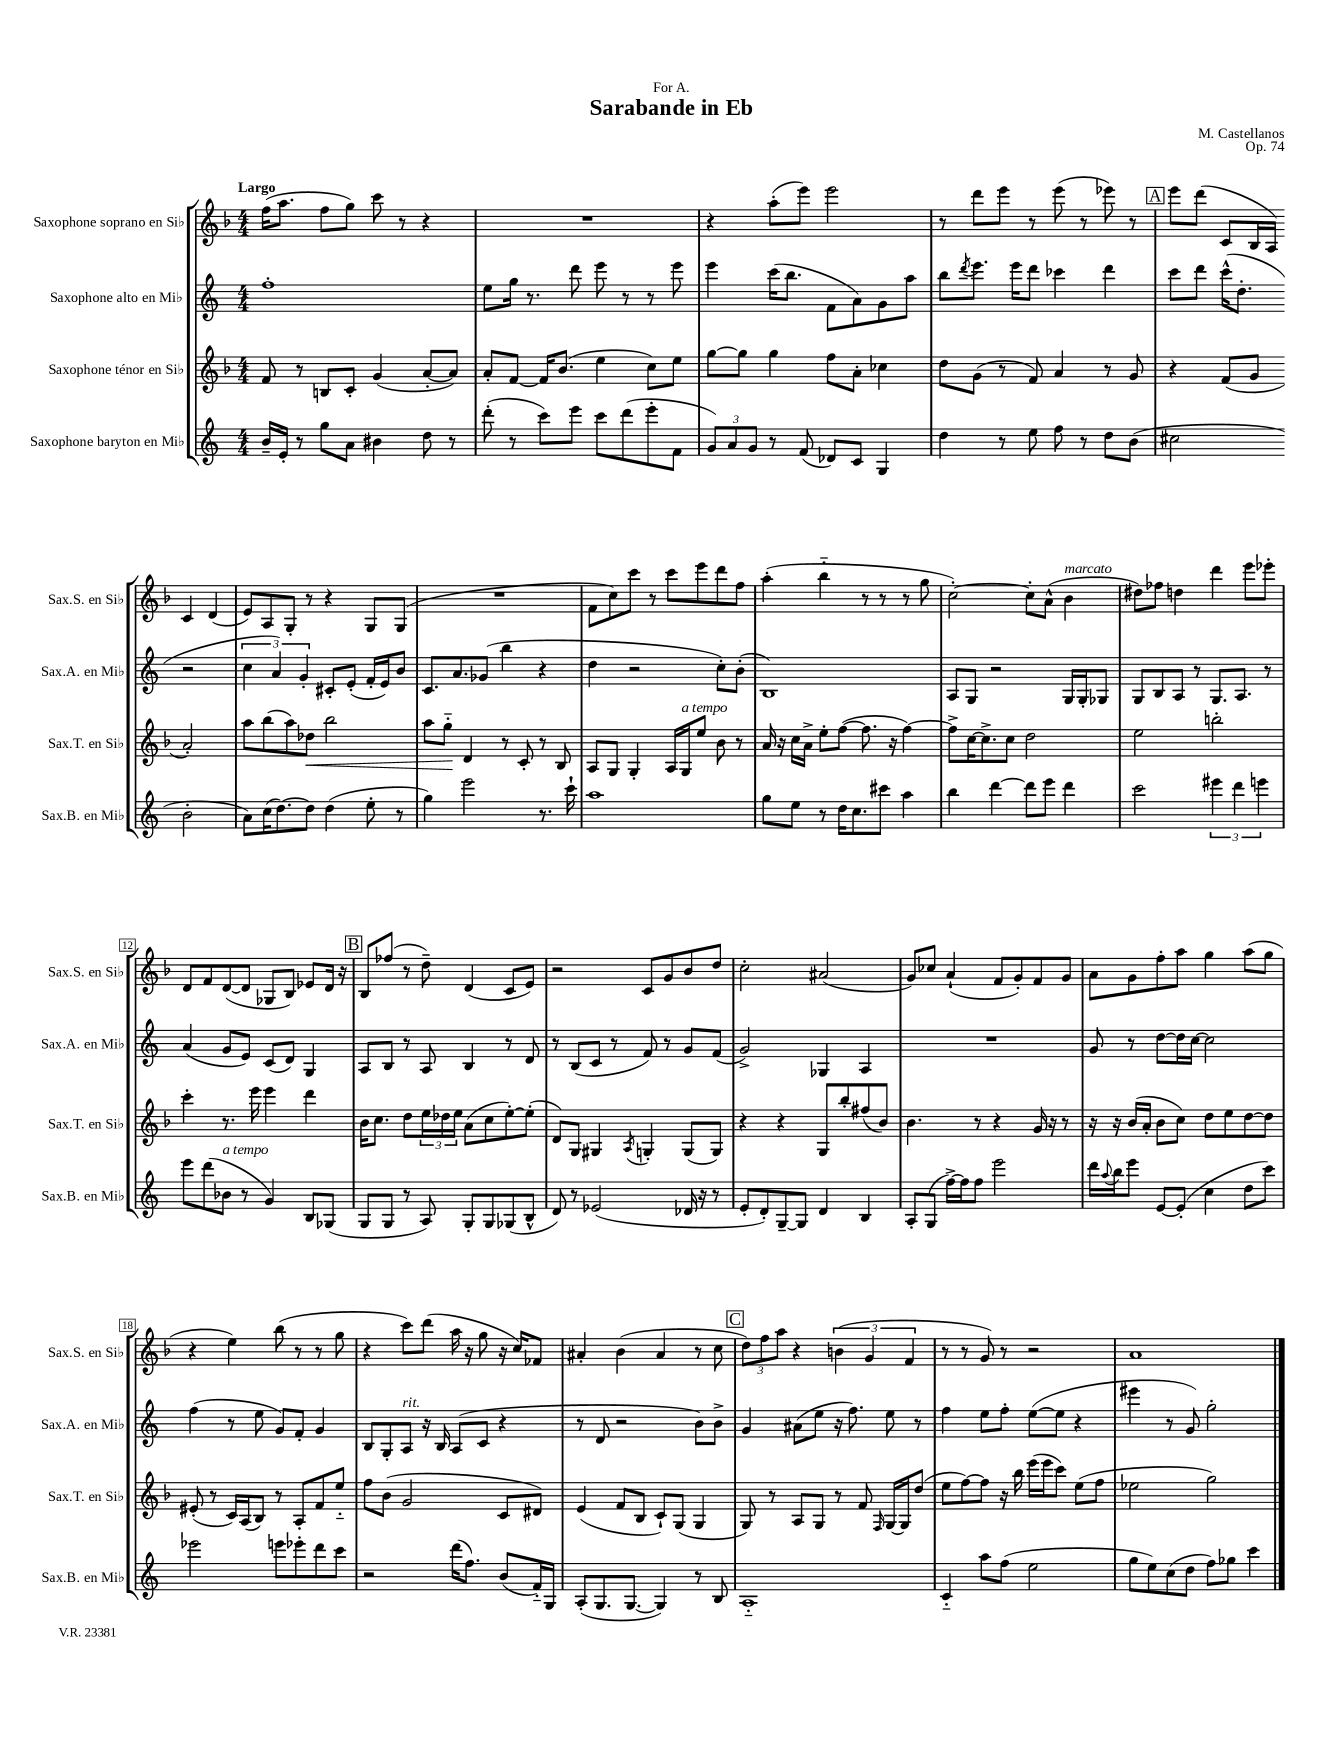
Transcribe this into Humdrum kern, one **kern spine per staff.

**kern	**kern	**dynam	**kern	**kern
*part4	*part3	*part3	*part2	*part1
*staff4	*staff3	*staff3	*staff2	*staff1
*I"Saxophone baryton en Mi♭	*I"Saxophone ténor en Si♭	*	*I"Saxophone alto en Mi♭	*I"Saxophone soprano en Si♭
*I'Sax.B. en Mi♭	*I'Sax.T. en Si♭	*	*I'Sax.A. en Mi♭	*I'Sax.S. en Si♭
*clefG2	*clefG2	*	*clefG2	*clefG2
*k[]	*k[b-]	*	*k[]	*k[b-]
*M4/4	*M4/4	*	*M4/4	*M4/4
=1	=1	=1	=1	=1
!	!	!	!	!LO:TX:a:B:t=Largo
16b~/LL	8f/	.	1ff'	(16ff\KL
16e'/JJ	.	.	.	8.aa\J
8r	8r	.	.	.
8gg\L	8Bn/L	.	.	8ff\L
8a\J	8c'/J	.	.	8gg\J)
4b#X\	(4g/	.	.	8ccc\
.	.	.	.	8r
8dd\	[8a'/L	.	.	4r
8r	8a/J])	.	.	.
=2	=2	=2	=2	=2
(8ddd'\	8a'/L	.	8ee\L	1r
8r	[8f/J	.	16gg\Jk	.
.	.	.	8.r	.
8ccc\L)	16f/KL]	.	.	.
.	(8.b-/J	.	.	.
8eee\J	.	.	8ddd\	.
8ccc\L	4ee\	.	8eee\	.
(8ddd\	.	.	8r	.
8eee'\	8cc\L)	.	8r	.
8f\J	8ee\J	.	8eee\	.
=3	=3	=3	=3	=3
12g/L)	[8gg\L	.	4eee\	4r
12a/	.	.	.	.
.	8gg\J]	.	.	.
12g/J	.	.	.	.
8r	4gg\	.	(16ccc\KL	(8aa'\L
.	.	.	8.bb\J	.
(8f/	.	.	.	8eee\J)
8d-X/L)	8ff\L	.	8f\L	2eee\
8c/J	8a'\J	.	8a\)	.
4G/	4cc-X\	.	8g\	.
.	.	.	8aa\J	.
=4	=4	=4	=4	=4
4dd\	8dd\L	.	8bb\L	8r
.	.	.	8qddd/	.
.	(8g\J	.	8.eee\J	8ddd\L
8r	8r	.	.	8eee\J
.	.	.	16eee\KL	.
8ee\	8f/)	.	8ddd\J	8r
8ff\	4a/	.	4ccc-X\	(8eee\
8r	.	.	.	8r
8dd\L	8r	.	4ddd\	8eee-X\)
(8b\J	8g/	.	.	8r
!!LO:REH:place=s1:t=A
=5	=5	=5	=5	=5
2cc#X\	4r	.	8ccc\L	8eee\L
.	.	.	8ddd\J	(8ddd\J
.	(8f/L	.	(16ccc^^\KL	8c/L
.	.	.	8.dd'\J	.
.	8g/J	.	.	16B-/L
.	.	.	.	16A/JJ)
2b'\	2a'/)	.	2r	4c/
.	.	.	.	(4d/
!!LO:LB:g=z
=6	=6	=6	=6	=6
8a\L)	8aa\L	.	6cc\	8e/L)
(16cc\K	(8bb-\	.	.	8A/
.	.	.	6a/)	.
[8.dd\)	.	.	.	.
.	8aa\)	.	.	8G'/J
.	.	.	6g'/	.
!	!	!LO:HP:b	!	!
8dd\J]	8dd-X\J	<	.	8r
(4dd\	2bb-\	.	8c#X'/L	4r
.	.	.	(8e'/J	.
8ee'\	.	.	16f'/LL	8G/L
.	.	.	16e/J)	.
8r	.	.	8b/J	(8G/J
=7	=7	=7	=7	=7
4gg\)	8aa\L	.	8.c/L	1r
.	8gg\J	.	.	.
.	.	.	8.a/	.
2eee\	4d/	[	.	.
.	.	.	(8g-X/J	.
.	8r	.	4bb\	.
.	8c'/	.	.	.
8.r	8r	.	4r	.
.	8B-/	.	.	.
16ccc`\	.	.	.	.
=8	=8	=8	=8	=8
1aa	8A/L	.	4dd\	8f\L
.	8G/J	.	.	8cc\)
.	4G'/	.	2r	8ccc\J
.	.	.	.	8r
.	16A/LL	.	.	8ccc\L
!	!LO:TX:a:i:t=a tempo	!	!	!
.	16G/J	.	.	.
.	8ee/J	.	.	8eee\
.	8b-\	.	8cc'\L)	8ddd\
.	8r	.	(8b'\J	8ff\J
=9	=9	=9	=9	=9
8gg\L	16a/	.	1B)	(4aa'\
.	16r	.	.	.
8ee\J	16cc\LL	.	.	.
.	16a^\JJ	.	.	.
8r	8ee'\L	.	.	4bb-\
16dd\KL	([8ff\J	.	.	.
8.cc\	.	.	.	.
.	8.ff\]	.	.	8r
8ccc#X\J	.	.	.	8r
.	16r	.	.	.
4aa\	[4ff\)	.	.	8r
.	.	.	.	8gg\
=10	=10	=10	=10	=10
4bb\	8ff^\L]	.	8A/L	[2cc'\)
.	[16cc\K	.	8G/J	.
.	8.cc^\]	.	.	.
[4ddd\	.	.	2r	.
.	8cc\J	.	.	.
8ddd\L]	2dd\	.	.	8cc'\L]
8eee\J	.	.	.	(8a^^\J
!	!	!	!	!LO:TX:a:i:t=marcato
4ddd\	.	.	16G/LL	4b-\
.	.	.	16G'/J	.
.	.	.	8G-X/J	.
=11	=11	=11	=11	=11
2ccc\	2ee\	.	8G/L	8dd#X\L)
.	.	.	8B/	8ff-X\J
.	.	.	8A/J	4ddn\
.	.	.	8r	.
6eee#X\	2bbn'\	.	8.G/L	4ddd\
6ddd\	.	.	.	.
.	.	.	8.A/J	.
.	.	.	.	8eee\L
6eeen\	.	.	.	.
.	.	.	8r	8eee-X'\J
!!LO:LB:g=z
=12	=12	=12	=12	=12
8eee\L	4ccc'\	.	(4a/	8d/L
(8ddd\	.	.	.	8f/
!LO:TX:a:i:t=a tempo	!	!	!	!
8b-X\J	8.r	.	8g/L	([8d/
8r	.	.	8e/J)	8d/J]
.	16eee\	.	.	.
4g/)	4eee\	.	(8c/L	8G-X/L
.	.	.	8d/J)	8B-/J)
8B/L	4ddd\	.	4G/	8e-X/L
(8G-X/J	.	.	.	16d/Jk
.	.	.	.	16r
!!LO:REH:place=s1:t=B
=13	=13	=13	=13	=13
8G/L	16b-\KL	.	8A/L	8B-/L
.	8.cc\J	.	.	.
8G/J	.	.	8B/J	(8ff-X/J
8r	8dd\L	.	8r	8r
8A/)	24ee\L	.	8A/	8dd~\)
.	24dd-X\	.	.	.
.	24ee\JJ	.	.	.
8G'/L	(8a\L	.	4B/	(4d/
8G/	8cc\	.	.	.
(8G-X/	[8ee'\)	.	8r	8c/L
8B^^/J	(8ee'\J]	.	8d/	8e/J)
=14	=14	=14	=14	=14
8d/)	8d/L)	.	8r	2r
8r	8G/J	.	(8B/L	.
(2e-X/	4G#X/	.	8c/J	.
.	.	.	8r	.
.	8qA/	.	.	.
.	4Gn'/	.	8f/)	8c/L
.	.	.	8r	8g/
16d-X/	(8G/L	.	8g/L	8b-/
16r	.	.	.	.
8r	8G/J)	.	(8f/J	8dd/J
=15	=15	=15	=15	=15
8e'/L	4r	.	2g^/)	2cc'\
8d'/)	.	.	.	.
[8G~/	4r	.	.	.
8G/J]	.	.	.	.
4d/	8G/L	.	4G-X/	(2a#X/
.	8bb-'/	.	.	.
4B/	(8ff#X/	.	4A/	.
.	8b-/J)	.	.	.
=16	=16	=16	=16	=16
8A'/L	4.b-\	.	1r	8g/L)
(8G/J	.	.	.	8cc-X/J
[16ff^\LL)	.	.	.	(4a`/
16ff\J]	.	.	.	.
8ff\J	8r	.	.	.
2eee\	4r	.	.	8f/L
.	.	.	.	8g'/)
.	16g/	.	.	8f/
.	16r	.	.	.
.	8r	.	.	8g/J
=17	=17	=17	=17	=17
16ddd\LL	16r	.	8g/	8a\L
8qqaa/	.	.	.	.
16bb\J	16r	.	.	.
8eee\J	(16b-/LL	.	8r	8g\
.	16a'/JJ	.	.	.
[8e/L	8b-\L	.	[8dd\L	8ff'\
(8e'/J]	8cc\J)	.	16dd\L]	8aa\J
.	.	.	[16cc\JJ	.
4cc\	8dd\L	.	2cc\]	4gg\
.	8ee\	.	.	.
8dd\L	[8dd\	.	.	(8aa\L
8ccc\J)	8dd\J]	.	.	8gg\J
!!LO:LB:g=z
=18	=18	=18	=18	=18
2eee-X\	(8e#X'/	.	(4ff\	4r
.	8r	.	.	.
.	16c/LL)	.	8r	4ee\)
.	(16A/J	.	.	.
.	8B-/J)	.	8ee\	.
8eeen\L	8r	.	8g/L)	(8bb-\
8eee-X'\	8A'/L	.	8f'/J	8r
8ddd\	8f/	.	4g/	8r
8ccc\J	8ee/J	.	.	8gg\
=19	=19	=19	=19	=19
2r	8ff\L	.	8B/L	4r
.	(8b-\J	.	8G'/	.
!	!	!	!LO:TX:a:i:t=rit.	!
.	2g/	.	8A/J	8ccc\L)
.	.	.	16r	(8ddd\J
.	.	.	16B/	.
(16ddd\KL	.	.	(8A/L	16aa\
8.ff\J)	.	.	.	16r
.	.	.	8c/J	8gg\
(8b/L	8c/L	.	4r	16r
.	.	.	.	16cc/KL)
16f/L)	8d#X/J)	.	.	8f-X/J
16G/JJ	.	.	.	.
=20	=20	=20	=20	=20
(8A'/L	(4e/	.	8r	4a#X'/
8.G/	.	.	8d/	.
.	8f/L	.	2r	(4b-\
[8.G/J	.	.	.	.
.	8B-/J	.	.	.
4G/])	8c`/L)	.	.	4a#/
.	(8G/J	.	.	.
8r	4G/	.	8b\L)	8r
8B/	.	.	8b^\J	8cc\
!!LO:REH:place=s1:t=C
=21	=21	=21	=21	=21
1A	8G/)	.	4g/	12dd\L)
.	.	.	.	12ff\
.	8r	.	.	.
.	.	.	.	12aa\J
.	8A/L	.	(8a#X\L	4r
.	8G/J	.	8ee\J	.
.	8r	.	16r	(6bn\
.	.	.	8.ff\)	.
.	8f/	.	.	.
.	.	.	.	6g/
.	16qqF/	.	.	.
.	[16G/LL	.	8ee\	.
.	16G/J]	.	.	.
.	.	.	.	6f/
.	(8dd/J	.	8r	.
=22	=22	=22	=22	=22
4c/	8ee\L	.	4ff\	8r
.	[8ff\)	.	.	8r
8aa\L	8ff\J]	.	8ee\L	8g/)
(8ff\J	16r	.	8ff'\J	8r
.	16bb-\	.	.	.
2ee\	(16eee\LL	.	([8ee\L	2r
.	16eee\J	.	.	.
.	8ccc\J)	.	8ee\J]	.
.	(8ee\L	.	4r	.
.	8ff\J	.	.	.
=23	=23	=23	=23	=23
8gg\L	2ee-X\	.	4eee#X\	1a
8ee\)	.	.	.	.
(8cc\	.	.	8r	.
8dd\J	.	.	8g/)	.
8ff\L)	2gg\)	.	2gg'\	.
8gg-X\J	.	.	.	.
4ccc\	.	.	.	.
==	==	==	==	==
*-	*-	*-	*-	*-
